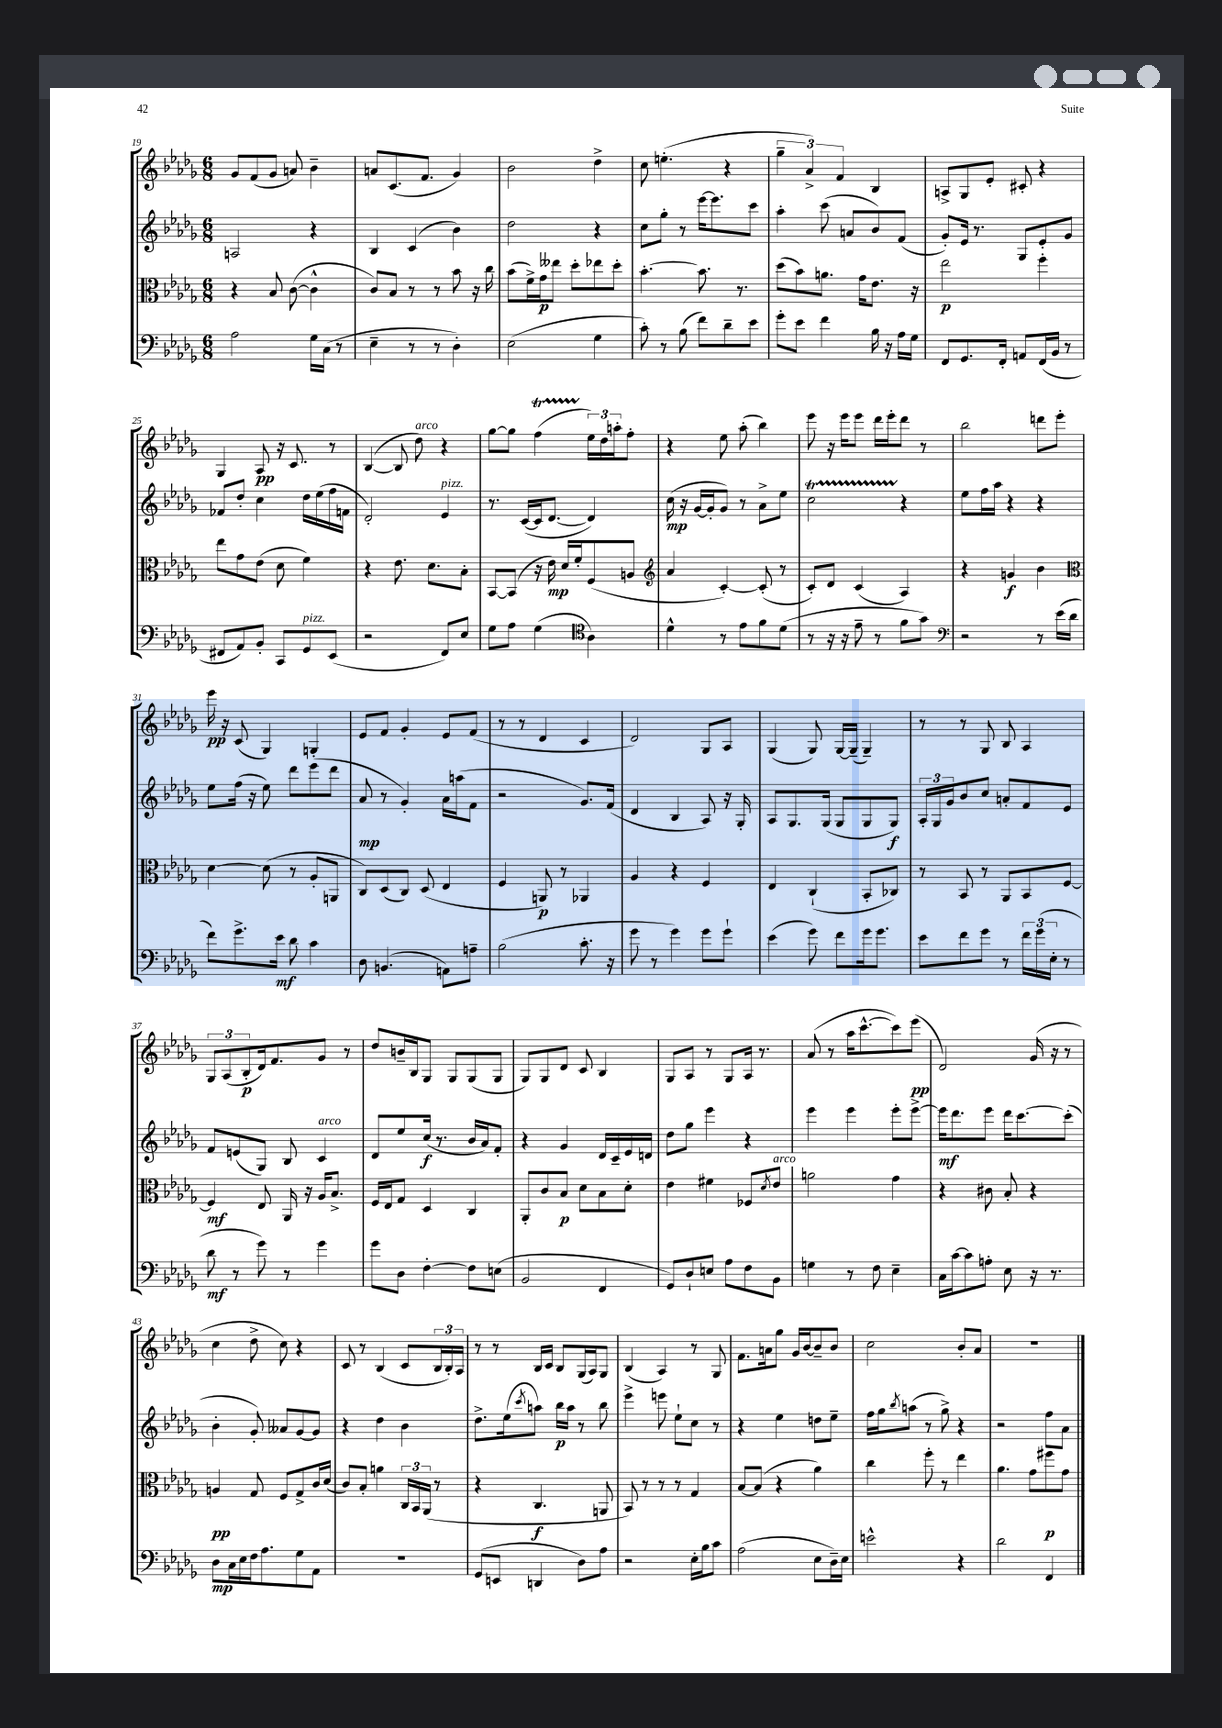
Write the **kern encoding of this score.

**kern	**kern	**kern	**kern
*staff4	*staff3	*staff2	*staff1
*clefF4	*clefC3	*clefG2	*clefG2
*k[b-e-a-d-g-]	*k[b-e-a-d-g-]	*k[b-e-a-d-g-]	*k[b-e-a-d-g-]
*M6/8	*M6/8	*M6/8	*M6/8
2A-	4r	2A	8g-
.	.	.	(8f
.	8B-	.	8g-
.	([8c	.	8a)
16G-	4c^^]	4r	4b-~
(16C	.	.	.
8r	.	.	.
=	=	=	=
4E-~	8c)	4B-	8a
.	8B-	.	(8.c
8r	8r	(4c	.
.	.	.	8.f
8r	8r	.	.
4D-')	8b-	4b-)	4g-)
.	16r	.	.
.	16cc	.	.
=	=	=	=
(2E-	(8b-	2dd-	2b-
.	16f^)	.	.
.	16g-	.	.
.	8ee--	.	.
.	8dd-'	.	.
4G-	8ee-	4r	4dd-^
.	8dd-'	.	.
=	=	=	=
8c')	[4.b-'	8cc	8cc
8r	.	8gg-'	(4.ee'
(8B-	.	8r	.
8f)	8.b-]	[16eee-	.
.	.	8.eee-]	.
8d-~	.	.	4r
.	8.r	.	.
8e-	.	8ccc	.
=	=	=	=
8g-'	(8dd-	4aa-'	6gg-~
8e-	8b-)	.	.
.	.	.	6a-^)
4f	8.a	(8ccc	.
.	.	.	6f
.	.	8a	.
.	16g-	.	.
16B-	8.e-	8b-)	4B-
16r	.	.	.
16A-	.	(8f	.
16G-	16r	.	.
=	=	=	=
8FF	2ee-	8g-')	8A^
8.GG-	.	16e-	8G-
.	.	8.r	.
.	.	.	8e-'
16FF'	.	.	.
8AA	.	8G-	8c#'
(16FF	4ff'	8e-'	4r
16BB-	.	.	.
8r	.	8g-	.
=	=	=	=
8FF#	8ee-	8f-	4G-
8AA-)	8g-	8dd-'	.
8BB-'	(8e-	4cc	8A-
8CC	8d-	.	16r
.	.	.	8.c
8GG-	4f)	16dd-	.
.	.	(16ee-	.
(8EE-	.	16ff	8r
.	.	16f	.
=	=	=	=
2r	4r	2d-')	([4B-
.	8.e-	.	8B-]
.	.	.	8dd-)
.	8.d-	.	.
8FF)	.	4e-	4r
8E-	8B-'	.	.
=	=	=	=
8G-	[8BB-	8.r	[8gg-
8A-	(8BB-]	.	8gg-]
.	.	([16c	.
(4G-	16r	16c]	(4ff
.	16e-)	[8.d-	.
.	16d-	.	.
.	16f'	.	.
*clefC4	*	*	*
4A-)	(8F	4d-])	24ee-)
.	.	.	24dd-
.	.	.	24aa'
.	8A	.	8ff'
=	=	=	=
*	*clefG2	*	*
4d-^^	4a-	(16cc	4r
.	.	16r	.
.	.	[16g-	.
.	.	16g-']	.
8r	[4c')	8g-)	8ee-
8e-	.	8r	(8aa-'
8f	(8c']	8a-^	4bb-)
(8d-	8r	8ee-	.
=	=	=	=
8r	8c')	2cc	8eee-
16r	8d-	.	16r
16r	.	.	16eee-
8e-~	(4c	.	8eee-
8r	.	.	16ddd-
.	.	.	16eee-'
8f	4A-)	4r	8ddd-
8g-)	.	.	8r
=	=	=	=
*clefF4	*	*	*
2r	4r	8ee-	2bb-
.	.	16ff	.
.	.	16aa-	.
.	4g	4r	.
8r	4b-	4r	8ddd
(16e-	.	.	8eee-'
16d-	.	.	.
=	=	=	=
*	*clefC3	*	*
8f)	[4d-	8ee-	16eee-
.	.	.	16r
8.g-^	.	(16ff	(8c
.	.	16r	.
.	(8d-]	8ee-)	4G-)
16e-	.	.	.
8d-	8r	8ddd-	.
4c	8A-'	(8eee-	4G'
.	8AA	8ddd-	.
=	=	=	=
8D-	8C)	8a-	8e-
(4.BB	(8D-	8r	8f
.	8C)	4g-')	4g-'
.	(8D-	.	.
8AA)	4E-	16a-	8e-
.	.	(16aa	.
8A~	.	8f	(8f
=	=	=	=
(2B-	4F	2r	8r
.	.	.	8r
.	8AA)	.	4d-
.	8r	.	.
8.c'	4AA-	8.g-)	4c
16r	.	(16f	.
=	=	=	=
8g-	4A-	4d-	2d-)
8r	.	.	.
4g-)	4r	4B-	.
8g-	4F	8A-)	8G-
8g-`	.	16r	8A-
.	.	16G-'	.
=	=	=	=
(4e-	4E-	8A-	(4G-
.	.	8.G-	.
8g-)	(4C`	.	8G-)
.	.	(16G-	.
8f	.	8G-	[16G-
.	.	.	(16G-~]
16g-	8BB-'	8G-	4G-~)
8.g-	.	.	.
.	8C-)	8G-)	.
=	=	=	=
8e-	8r	24A-'	8r
.	.	24G-	.
.	.	24g-	.
8f	8BB-	8b-	8r
8g-	8r	8cc	8G-
8r	8AA-	8a'	8B-
24f	8BB-	8f	4A-
(24g-	.	.	.
24E-'	.	.	.
8r	[8F	8e-	.
=	=	=	=
8d-	4F]	8f	12G-
.	.	.	(12A-
8r	.	(8e	.
.	.	.	12B-'
8g-)	8E-	8G-)	16d-)
.	.	.	8.f
8r	16AA-	8B-	.
.	16r	.	.
4g-	16A-	4c	8g-
.	8.B-^	.	.
.	.	.	8r
=	=	=	=
8g-	16F	8d-	8dd-
.	16E-	.	.
8D-	8G-	8ee-	16b~
.	.	.	16B-
[4F'	4D-	(16cc	8G-
.	.	8.r	.
.	.	.	8G-
8F]	4C	16b-	(8G-
.	.	16a-)	.
(8E	.	8f'	8G-
=	=	=	=
2BB-	8AA-'	4r	8G-)
.	8c	.	8G-
.	8B-	4g-	8d-
.	8d-	.	8c
4FF	8B-	16d-	4B-
.	.	16c~	.
.	8d-'	16e-	.
.	.	16d	.
=	=	=	=
8GG-)	4e-	8dd-	8G-
8D-`	.	8gg-	8A-
8E	4f#	4eee-	8r
8A-	.	.	8G-
8F	8F-	4r	16A-
.	.	.	8.r
.	8qd-	.	.
8BB-	8e-	.	.
=	=	=	=
4G	2a	4eee-	(8a-
.	.	.	8r
8r	.	4eee-	16aa-
.	.	.	[8.ccc^^
8F	.	.	.
4E-~	4g-	8eee-'	8ccc])
.	.	[8eee-^	(8eee-
=	=	=	=
16C	4r	16eee-]	2d-)
[16c	.	8.ddd-	.
8c]	.	.	.
8A'	8c#	8eee-	.
8E-	8B-'	16ddd-	.
.	.	[8.ccc	.
16r	4r	.	(16g-
8.r	.	.	16r
.	.	(8ccc']	8r
=	=	=	=
8D-	4A	4b-'	4cc
16C	.	.	.
16E-	.	.	.
16F	8G-	8g-')	8dd-^
8.A-	.	.	.
.	8F	8a--	8cc)
8G-	8G-^	[8g-	4r
8AA-	16c	8g-]	.
.	(16d-	.	.
=	=	=	=
2.r	8c)	4r	8c
.	8B-'	.	8r
.	4a	4dd-	(4B-
.	24C	4b-	8c
.	24BB-	.	.
.	(24AA-	.	.
.	8r	.	24B-
.	.	.	24B-')
.	.	.	24A-
=	=	=	=
(8GG-	4r	8.dd-^	8r
8EE	.	.	8r
.	.	(16ee-	.
.	.	8qccc	.
4DD	4.C	8aa)	16B-
.	.	.	16c
.	.	16bb-	8B-
.	.	16aa	.
8D-)	.	8r	(16G-
.	.	.	16A-)
8A-	8AA	8bb-	8G-
=	=	=	=
2r	8BB-)	4eee-^	(4B-
.	8r	.	.
.	8r	8eee	4A-)
.	8r	8ee-`	.
16E-'	4G-	8cc	8r
16B-	.	.	.
8c	.	8r	8G-
=	=	=	=
(2A-	[8B-	4r	8.f
.	(8B-]	.	.
.	.	.	16a
.	4r	4ee-	8gg-
.	.	.	16g-
.	.	.	[16b-
8E-	4a-)	8dd	8b-~]
16D-~)	.	8ee-~	8b-
16E-	.	.	.
=	=	=	=
2e^^	4cc	16ff	2cc
.	.	16gg-	.
.	.	8qbb-	.
.	.	(8aa	.
.	8ff'	8r	.
.	8r	8gg-^)	.
4r	4ee-	4r	8b-'
.	.	.	8a-
=	=	=	=
2d-	4.a-	2r	2.r
.	8g-	.	.
4FF	8ff#	8ff	.
.	8g-	8a-	.
==	==	==	==
*-	*-	*-	*-
